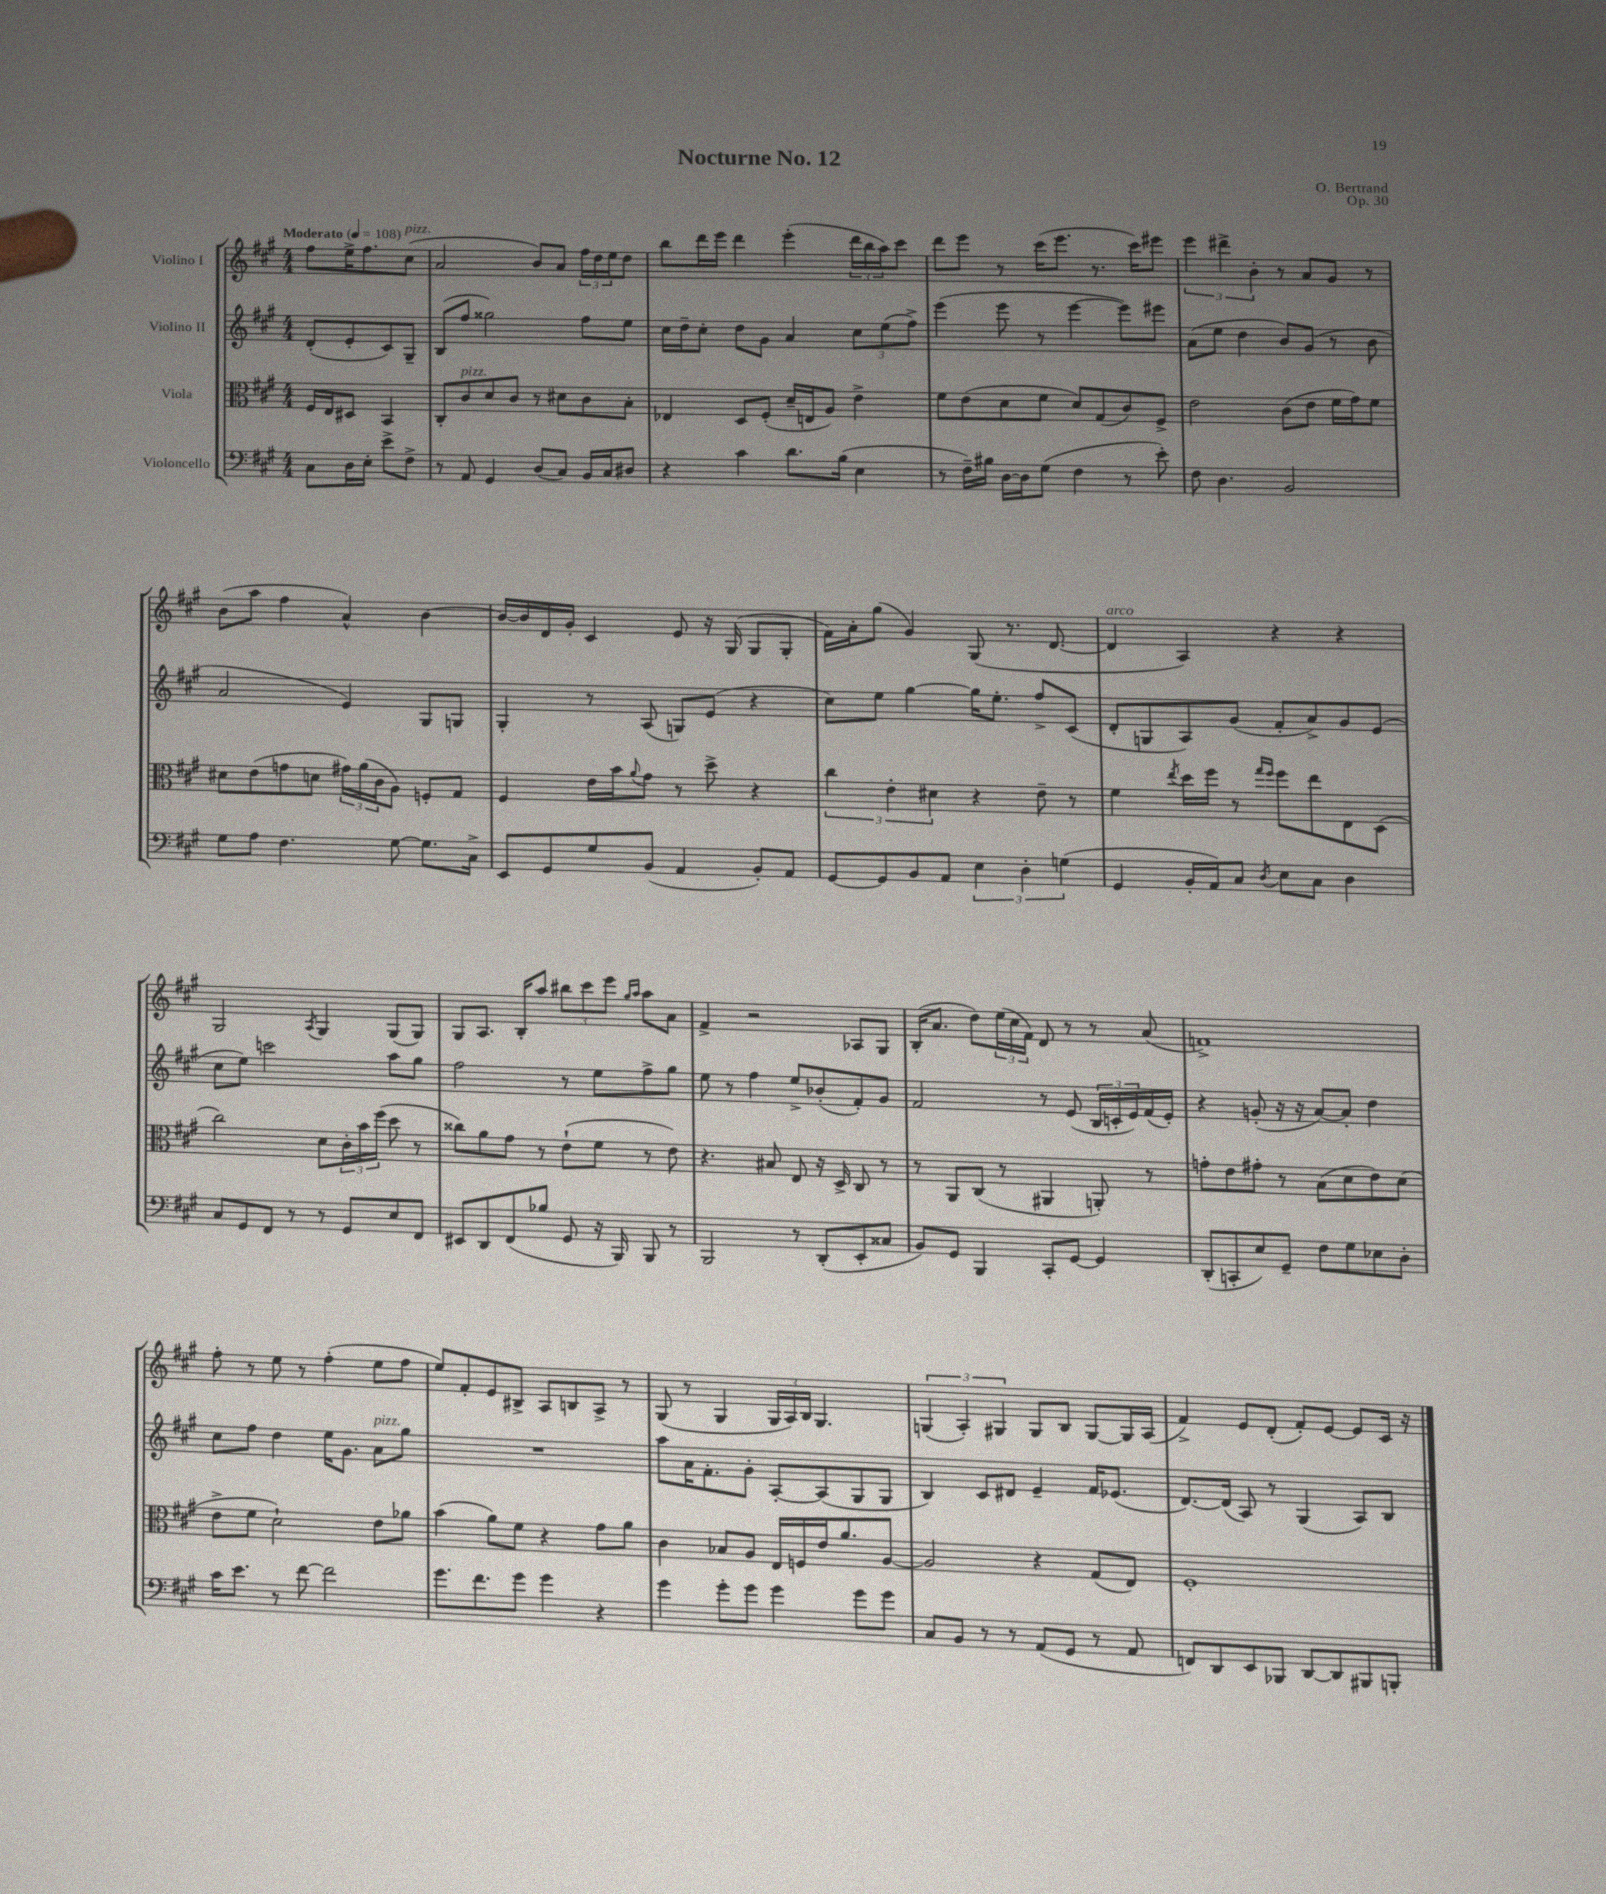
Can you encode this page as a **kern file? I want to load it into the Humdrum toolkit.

**kern	**kern	**kern	**kern
*staff4	*staff3	*staff2	*staff1
*clefF4	*clefC3	*clefG2	*clefG2
*k[f#c#g#]	*k[f#c#g#]	*k[f#c#g#]	*k[f#c#g#]
*M4/4	*M4/4	*M4/4	*M4/4
*MM108	*MM108	*MM108	*MM108
8C#	16F#	(8d'	8ff#
.	16E	.	.
16D	8D#	8e'	16ee^
16E'	.	.	8.ff#
8e^	4BB	8c#)	.
8F#^	.	8G#~	(8cc#
=	=	=	=
8r	8C#'	(8B	2a
8AA	8c#	8ff#	.
4GG#	8d	2gg##)	.
.	8c#	.	.
(8D	8r	.	8b)
8C#)	8d#	.	8a
16BB	8c#	8ff#	24ff#
.	.	.	24dd
16C#	.	.	.
.	.	.	24ee
8D#	8B'	8ee	8dd
=	=	=	=
4r	4E-	16cc#	8bb
.	.	16dd~	.
.	.	8cc#'	16ddd
.	.	.	16eee
4c#	8D	8dd	4ddd
.	(8F#'	8g#	.
8.d	16d~	4a	(4eee'
.	16E	.	.
.	8A)	.	.
(16B	.	.	.
4E	4e^	12cc#	24ddd
.	.	.	24bb
.	.	(12ee	24aa)
.	.	.	8ccc#
.	.	12ff#^)	.
=	=	=	=
8r	8f#	(4eee	8ddd
16F#~)	(8e	.	8eee
16B#	.	.	.
[16D	8d	8eee	8r
16D]	.	.	.
(8G#	8f#	8r	(16ccc#
.	.	.	8.eee
4F#	8d)	[4eee	.
.	(8G#	.	8.r
8r	8c#)	8eee])	.
.	.	.	16ccc#)
8e')	8F#^	8eee#	8eee#
=	=	=	=
8F#	2e	(8a	6eee
4.D	.	8ee	.
.	.	.	6ddd#^
.	.	4dd	.
.	.	.	6b'
2BB	(8c#	8b)	8r
.	8e	(8g#	8a
.	16f#	8r	8g#
.	16g#)	.	.
.	8f#	8b	8r
=	=	=	=
8G#	8d#	2a	(8b
8A	(8e	.	8aa
4.F#	8g	.	4ff#
.	8d	.	.
.	24g#)	4e)	4a^^)
.	(24a	.	.
.	24c#	.	.
[8G#	8A)	.	.
8.G#]	8F'	8G#	[4b
.	8G#	8G	.
16C#^	.	.	.
=	=	=	=
8EE	4F#	4G#'	16b_
.	.	.	16b]
8GG#	.	.	16d
.	.	.	16g#'
8G#	16e	8r	4c#
.	16b	.	.
.	8qqa	.	.
(8BB	8g#	(8A	.
4AA	8r	8G)	8e
.	8dd^	(8e	16r
.	.	.	(16G#
8BB')	4r	4r	8G#
8AA	.	.	8G#'
=	=	=	=
[8GG#	6cc#	8cc#)	16f#)
.	.	.	16a'
8GG#]	.	8ee	(8gg#
.	6e'	.	.
8BB	.	[4gg#	4g#)
.	6d#	.	.
8AA	.	.	.
6E	4r	16gg#]	(8G#
.	.	8.ee'	.
.	.	.	8.r
6D'	.	.	.
.	8e~	8ff#^	.
.	.	.	[8.d
(6G	.	.	.
.	8r	(8c#	.
=	=	=	=
4GG#	4f#	8d'	4d]
.	.	8G	.
.	8qee	.	.
16BB'	16dd	8A)	4A)
16AA)	16ff#	.	.
8C#	8r	(8g#	.
.	16qqgg#	.	.
8qD	16qqff#	.	.
8E	8ff#	8f#'	4r
8C#	8ee	8a^)	.
4D	8E	8g#	4r
.	(8D	(8e	.
=	=	=	=
8C#	2cc#)	8cc#	2G#
8GG#	.	8ee)	.
8FF#	.	2ccc	.
8r	.	.	.
.	.	.	8qA
8r	8d	.	4G#
8GG#	24c#'	.	.
.	24b	.	.
.	(24ff#	.	.
8E	8dd	8aa	(8G#
8FF#	8r	8gg#	8G#)
=	=	=	=
8EE#	8cc##)	2ff#	8G#
8DD	8a	.	8.A
(8FF#	8g#	.	.
.	.	.	16B'
8B-	8r	.	8aa
8GG#	(8e`	8r	12bb#
.	.	.	12ccc#
16r	8f#	8ee	.
.	.	.	12eee
16BBB)	.	.	.
.	.	.	16qqgg#
.	.	.	16qqaa
8BBB	8r	8ff#^	8aa
8r	8e)	8gg#	8a
=	=	=	=
2BBB	4.r	8ee	4f#^
.	.	8r	.
.	.	4ff#	2r
.	8B#	.	.
8r	8E	8ee^	.
(8DD'	16r	(8b-'	.
.	16D^	.	.
8EE'	8C#	8f#')	8A-
8C##	8r	8g#	8G#
=	=	=	=
8BB)	8r	2f#	(16B'
.	.	.	8.a
8GG#	8AA	.	.
4BBB	(8C#	.	8dd)
.	8r	.	(24ee
.	.	.	24cc#
.	.	.	24f#)
8CC#'	4AA#	8r	8d
[8GG#	.	(8e	8r
4GG#]	8AA')	24B	8r
.	.	24c'	.
.	.	24e)	.
.	8r	(16f#	(8a
.	.	16e')	.
=	=	=	=
(8DD'	8g'	4r	1f^)
8CC'	8e	.	.
8E)	8g#'	(8g'	.
8GG#~	8r	16r	.
.	.	16r	.
8F#	(8B	[8a)	.
8G#	8d	8a']	.
8E-	8e)	4dd	.
8D'	(8d	.	.
=	=	=	=
16c#	8e^	8cc#	8ff#'
8.e	.	.	.
.	8f#	8ff#	8r
8r	2d`)	4dd	8ee
[8f#	.	.	8r
2f#]	.	16ee	(4ff#'
.	.	8.g#	.
.	8e	8a	8ee
.	8a-	8gg#	8ff#
=	=	=	=
8.g#	(4b	1r	8ee)
.	.	.	8f#'
8.f#	.	.	.
.	8a)	.	8e
8g#	8f#	.	8B#^
4g#	4r	.	8A
.	.	.	8B
4r	8g#	.	8A^
.	8a	.	8r
=	=	=	=
4g#	4c#	8aa	(8G#
.	.	16a	8r
.	.	8.f#'	.
8g#'	8B-	.	4G#
8g#	8A	8g#'	.
4g#	16E	[8A'	24G#
.	.	.	24A)
.	16F	.	.
.	.	.	24B
.	16e	(8A]	4.G#
.	8.a	.	.
8g#	.	8G#	.
8g#	[8A	8G#	.
=	=	=	=
8C#	2A]	4B)	(6G
8BB	.	.	.
.	.	.	6A')
8r	.	8c#	.
.	.	.	6G#
8r	.	8d#	.
(8AA	4r	4e~	8G#
8GG#	.	.	8B
8r	(8G#	16f#	[8G#
.	.	(8.e-	.
8AA	8E)	.	16G#]
.	.	.	(16A
=	=	=	=
8FF)	1F#'	[8.d)	4f#^)
8DD	.	.	.
.	.	(16d]	.
8EE	.	8A)	8e
8BBB-	.	8r	(8d'
[8DD	.	(4G#	8f#')
8DD]	.	.	[8e
8BBB#	.	8A)	8e]
8BBB'	.	8B	16c#
.	.	.	16r
==	==	==	==
*-	*-	*-	*-
